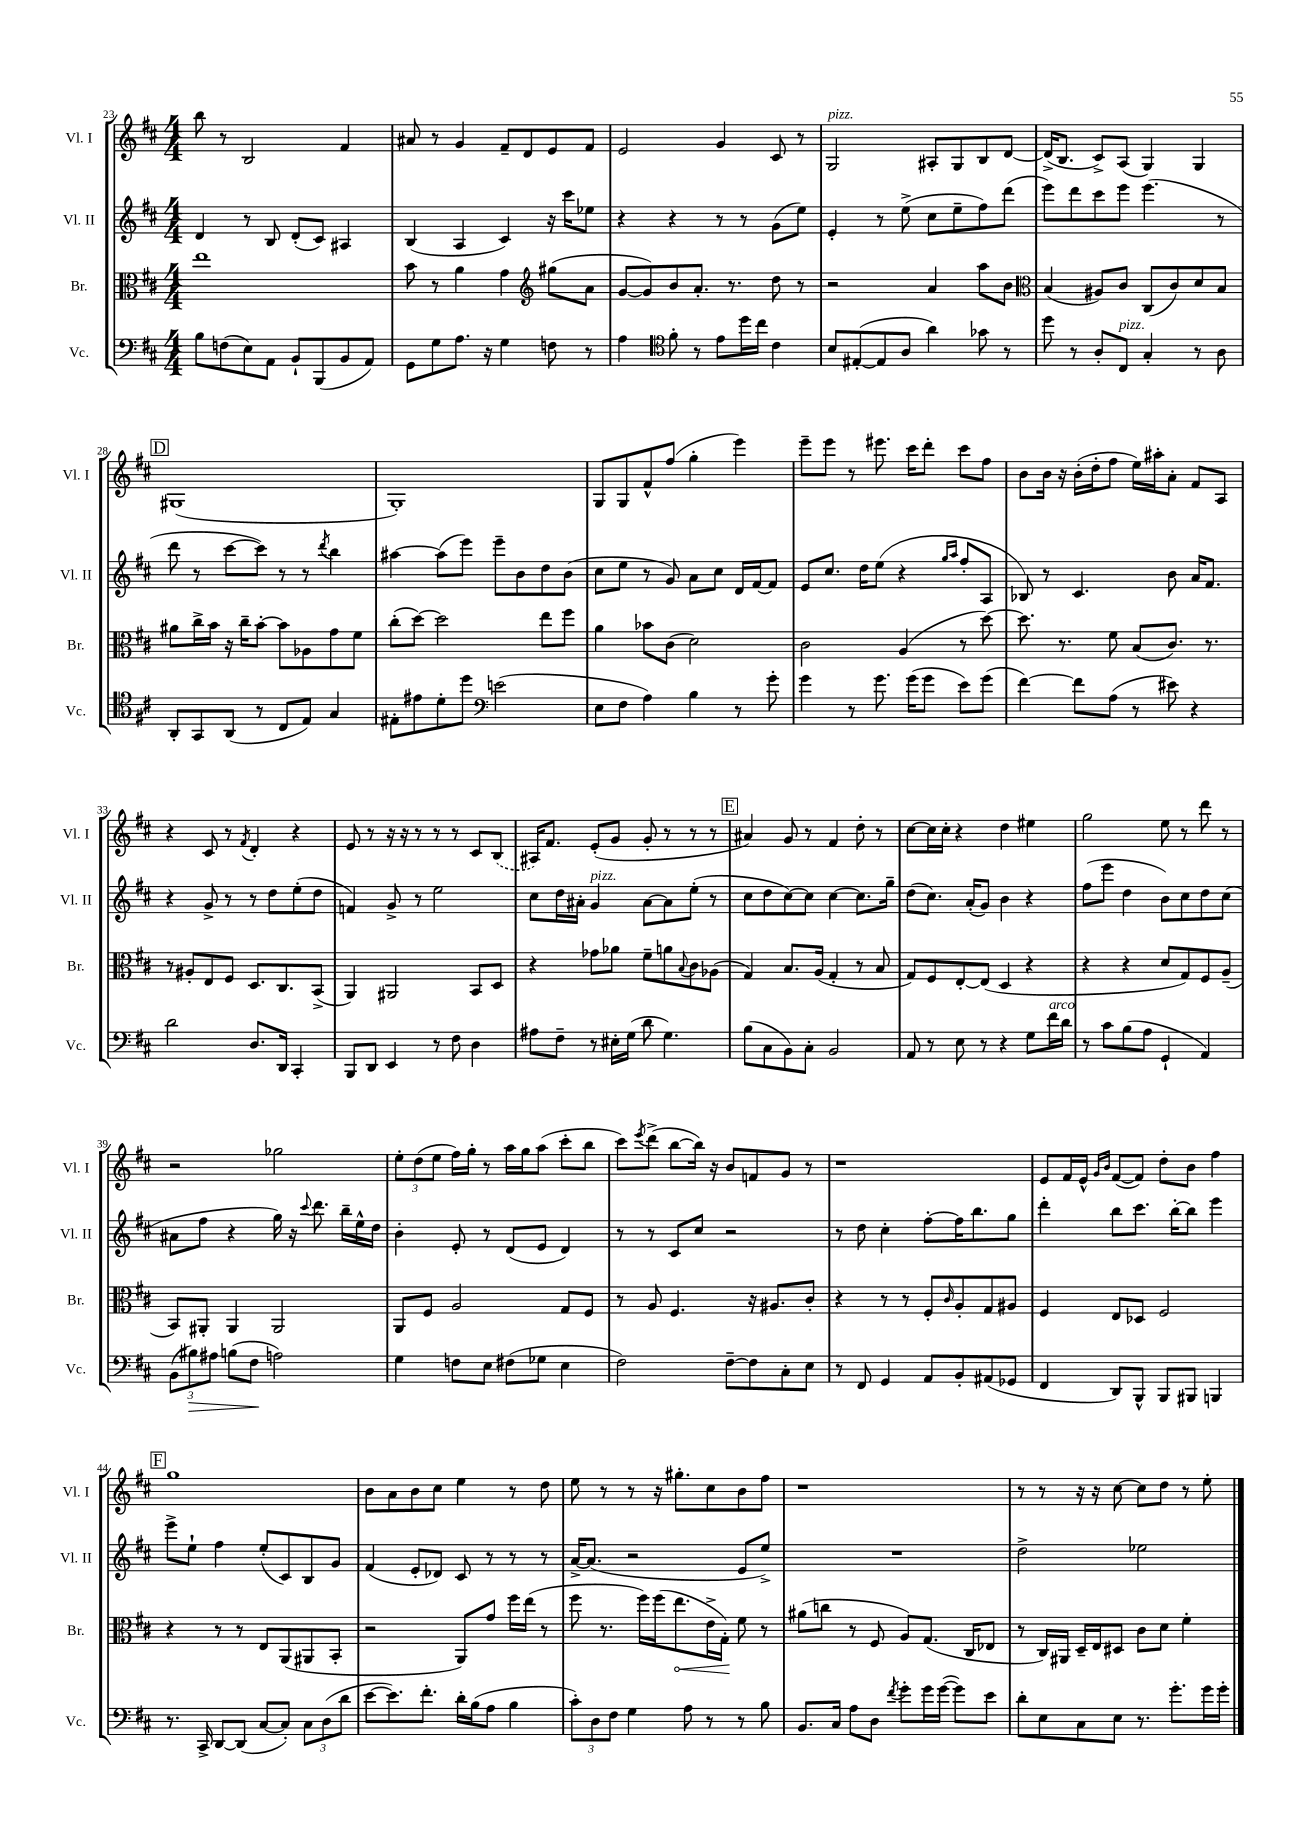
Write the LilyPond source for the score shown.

<<
\new StaffGroup <<
\new Staff = "s0" \with { instrumentName = "Vl. I" shortInstrumentName = "Vl. I" } {
    \clef treble \key d \major \numericTimeSignature \time 4/4
    b''8 r8 b2 fis'4 |
    ais'8 r8 g'4 fis'8-- d'8 e'8 fis'8 |
    e'2 g'4 cis'8 r8 |
    g2^\markup { \italic "pizz." } ais8-. g8 b8 d'8~ |
    d'16->( b8. cis'8->) a8( g4) g4 |
    \mark \markup { \box "D" } gis1( |
    g1-.) |
    g8 g8 fis'8-^ fis''8( g''4-. e'''4) |
    e'''8-- e'''8 r8 eis'''8. cis'''16 d'''8-. cis'''8 fis''8 |
    b'8 b'16 r16 b'16-.( d''16-. fis''8 e''16) ais''16-. a'8-. fis'8 a8 |
    r4 cis'8 r8 \acciaccatura { fis'8 } d'4-. r4 |
    e'8 r8 r16 r16 r8 r8 r8 cis'8 \once \slurDashed b8( |
    ais16) fis'8. e'8-.( g'8 g'8-. r8 r8 r8 |
    \mark \markup { \box "E" } ais'4) g'8 r8 fis'4 d''8-. r8 |
    cis''8~ cis''16 cis''16-. r4 d''4 eis''4 |
    g''2 e''8 r8 d'''8 r8 |
    r2 ges''2 |
    \tuplet 3/2 { e''8-. d''8( e''8 } fis''16) g''16-. r8 a''16 g''16 a''8( cis'''8-. b''8 |
    cis'''8) \acciaccatura { e'''8 } d'''8->( b''8~ b''16) r16 b'8 f'8 g'8 r8 |
    r1 |
    e'8 fis'16 e'16-^ \grace { g'16 b'16 } fis'8~( fis'8) d''8-. b'8 fis''4 |
    \mark \markup { \box "F" } g''1 |
    b'8 a'8 b'8 cis''8 e''4 r8 d''8 |
    e''8 r8 r8 r16 gis''8.-. cis''8 b'8 fis''8 |
    r1 |
    r8 r8 r16 r16 cis''8~ cis''8 d''8 r8 e''8-. \bar "|." |
}
\new Staff = "s1" \with { instrumentName = "Vl. II" shortInstrumentName = "Vl. II" } {
    \clef treble \key d \major \numericTimeSignature \time 4/4
    d'4 r8 b8 d'8-.( cis'8) ais4 |
    b4( a4 cis'4) r16 cis'''16 ees''8 |
    r4 r4 r8 r8 g'8( e''8) |
    e'4-. r8 e''8->( cis''8 e''8-- fis''8) d'''8( |
    e'''8) d'''8 cis'''8 e'''8 e'''4.( r8 |
    \mark \markup { \box "D" } d'''8 r8 cis'''8~ cis'''8) r8 r8 \acciaccatura { d'''8 } b''4 |
    ais''4~ ais''8( e'''8) e'''8-- b'8 d''8 b'8( |
    cis''8 e''8 r8 g'8) a'8 cis''8 d'16 fis'16~ fis'8 |
    e'8 cis''8. d''16 e''8( r4 \grace { g''16 a''16 } fis''8-. a8 |
    bes8) r8 cis'4. b'8 a'16 fis'8. |
    r4 g'8-> r8 r8 d''8 e''8-.( d''8 |
    f'4) g'8-> r8 e''2 |
    cis''8 d''16 ais'16-. g'4^\markup { \italic "pizz." } ais'8~ ais'8 e''8-.( r8 |
    \mark \markup { \box "E" } cis''8 d''8 cis''8~) cis''8 cis''4~ cis''8. g''16-- |
    d''8( cis''8.) a'16-.( g'8) b'4 r4 |
    fis''8( e'''8 d''4 b'8) cis''8 d''8 cis''8( |
    ais'8 fis''8 r4 g''16) r16 \appoggiatura { cis'''8 } d'''8. b''16-- e''16-^ d''16 |
    b'4-. e'8-. r8 d'8( e'8 d'4) |
    r8 r8 cis'8 cis''8 r2 |
    r8 d''8 cis''4-. fis''8~-. fis''16 b''8. g''8 |
    d'''4-. b''8 cis'''8. b''16~-. b''8 e'''4 |
    \mark \markup { \box "F" } e'''8-> e''8-! fis''4 e''8-.( cis'8) b8 g'8 |
    fis'4( e'8-. des'8) cis'8 r8 r8 r8 |
    a'16~-> a'8.( r2 e'8 e''8->) |
    R1 |
    d''2-> ees''2 \bar "|." |
}
\new Staff = "s2" \with { instrumentName = "Br." shortInstrumentName = "Br." } {
    \clef alto \key d \major \numericTimeSignature \time 4/4
    e''1 |
    b'8 r8 a'4 g'4 \clef treble gis''8( a'8 |
    g'8~ g'8) b'8 a'8.-. r8. d''8 r8 |
    r2 a'4 a''8 b'8 |
    \clef alto b4( ais8) cis'8 cis8( cis'8) d'8 b8 |
    \mark \markup { \box "D" } ais'8 cis''16-> b'16 r16 cis''16-- b'8~-. b'8 aes8 g'8 fis'8 |
    cis''8-.( d''8~) d''2 e''8 fis''8 |
    a'4 bes'8 cis'8( d'2) |
    cis'2 a4( r8 d''8~) |
    d''8. r8. fis'8 b8( cis'8.) r8. |
    r8 ais8-. e8 fis8 d8. cis8. b,8->( |
    a,4) ais,2 b,8 d8 |
    r4 ges'8 aes'8 fis'8-- a'8 \appoggiatura { b8 } cis'8 aes8( |
    \mark \markup { \box "E" } g4) b8. a16( g4-. r8 b8 |
    g8) fis8 e8~-. e8( d4 r4 |
    r4 r4 d'8 g8) fis8 a8--( |
    b,8) ais,8-. ais,4 ais,2 |
    a,8 fis8 a2 g8 fis8 |
    r8 a8 fis4. r16 ais8. cis'8-. |
    r4 r8 r8 fis8-. \grace { cis'16 } a8-. g8 ais8 |
    fis4 e8 des8 fis2 |
    \mark \markup { \box "F" } r4 r8 r8 e8 a,8( ais,8 b,8-. |
    r2 a,8) g'8 fis''16 e''16( r8 |
    fis''8 r8. fis''16) fis''16( \once \override Hairpin.circled-tip = ##t e''8.\< e'16-> g16-.\!) fis'8 r8 |
    ais'8( c''8 r8 fis8 a8) g8.( cis16 ees8 |
    r8 cis16) ais,16 d16-- e16 dis8 cis'8 d'8 fis'4-. \bar "|." |
}
\new Staff = "s3" \with { instrumentName = "Vc." shortInstrumentName = "Vc." } {
    \clef bass \key d \major \numericTimeSignature \time 4/4
    b8 f8( e8) a,8 b,8-! b,,8( b,8 a,8) |
    g,8 g8 a8. r16 g4 f8 r8 |
    a4 \clef tenor fis'8-. r8 e'8 d''16 cis''16 cis'4 |
    b8 eis8~-.( eis8 a8 a'4) ges'8 r8 |
    d''8 r8 a8-. cis8^\markup { \italic "pizz." } g4-. r8 a8 |
    \mark \markup { \box "D" } a,8-. g,8 a,8( r8 cis8 e8) g4 |
    eis8-. eis'8 d'8-. d''8 \clef bass e'2( |
    e8 fis8 a4) b4 r8 g'8-. |
    g'4 r8 g'8. g'16( g'8 e'8) g'8( |
    fis'4~) fis'8 a8( r8 eis'8) r4 |
    d'2 d8. d,16 cis,4-. |
    b,,8 d,8 e,4 r8 fis8 d4 |
    ais8 fis8-- r8 eis16-. g16( d'8 g4.) |
    \mark \markup { \box "E" } b8( cis8 b,8) cis8-. b,2 |
    a,8 r8 e8 r8 r4 g8 fis'16^\markup { \italic "arco" } d'16 |
    r8 cis'8 b8( a8 g,4-! a,4) |
    \tuplet 3/2 { b,8( bis8\>) ais8 } b8( fis8\! a2) |
    g4 f8 e8 fis8( ges8 e4 |
    fis2) fis8~-- fis8 cis8-. e8 |
    r8 fis,8 g,4 a,8 b,8-. ais,8( ges,8 |
    fis,4 d,8) b,,8-^ b,,8 bis,,8 b,,4 |
    \mark \markup { \box "F" } r8. cis,16-> d,8~ d,8( cis8~ cis8-.) \tuplet 3/2 { cis8 d8( d'8 } |
    e'8~ e'8.) fis'8.-. d'16-. b16( a8 b4 |
    \tuplet 3/2 { cis'8-.) d8 fis8 } g4 a8 r8 r8 b8 |
    b,8. cis16 a8 d8 \acciaccatura { fis'8 } g'8-. g'16 g'16~( g'8) e'8 |
    d'8-. e8 cis8 e8 r8. g'8.-. g'16 g'16-. \bar "|." |
}
>>
>>
\layout { \context { \Score currentBarNumber = #23 } }
